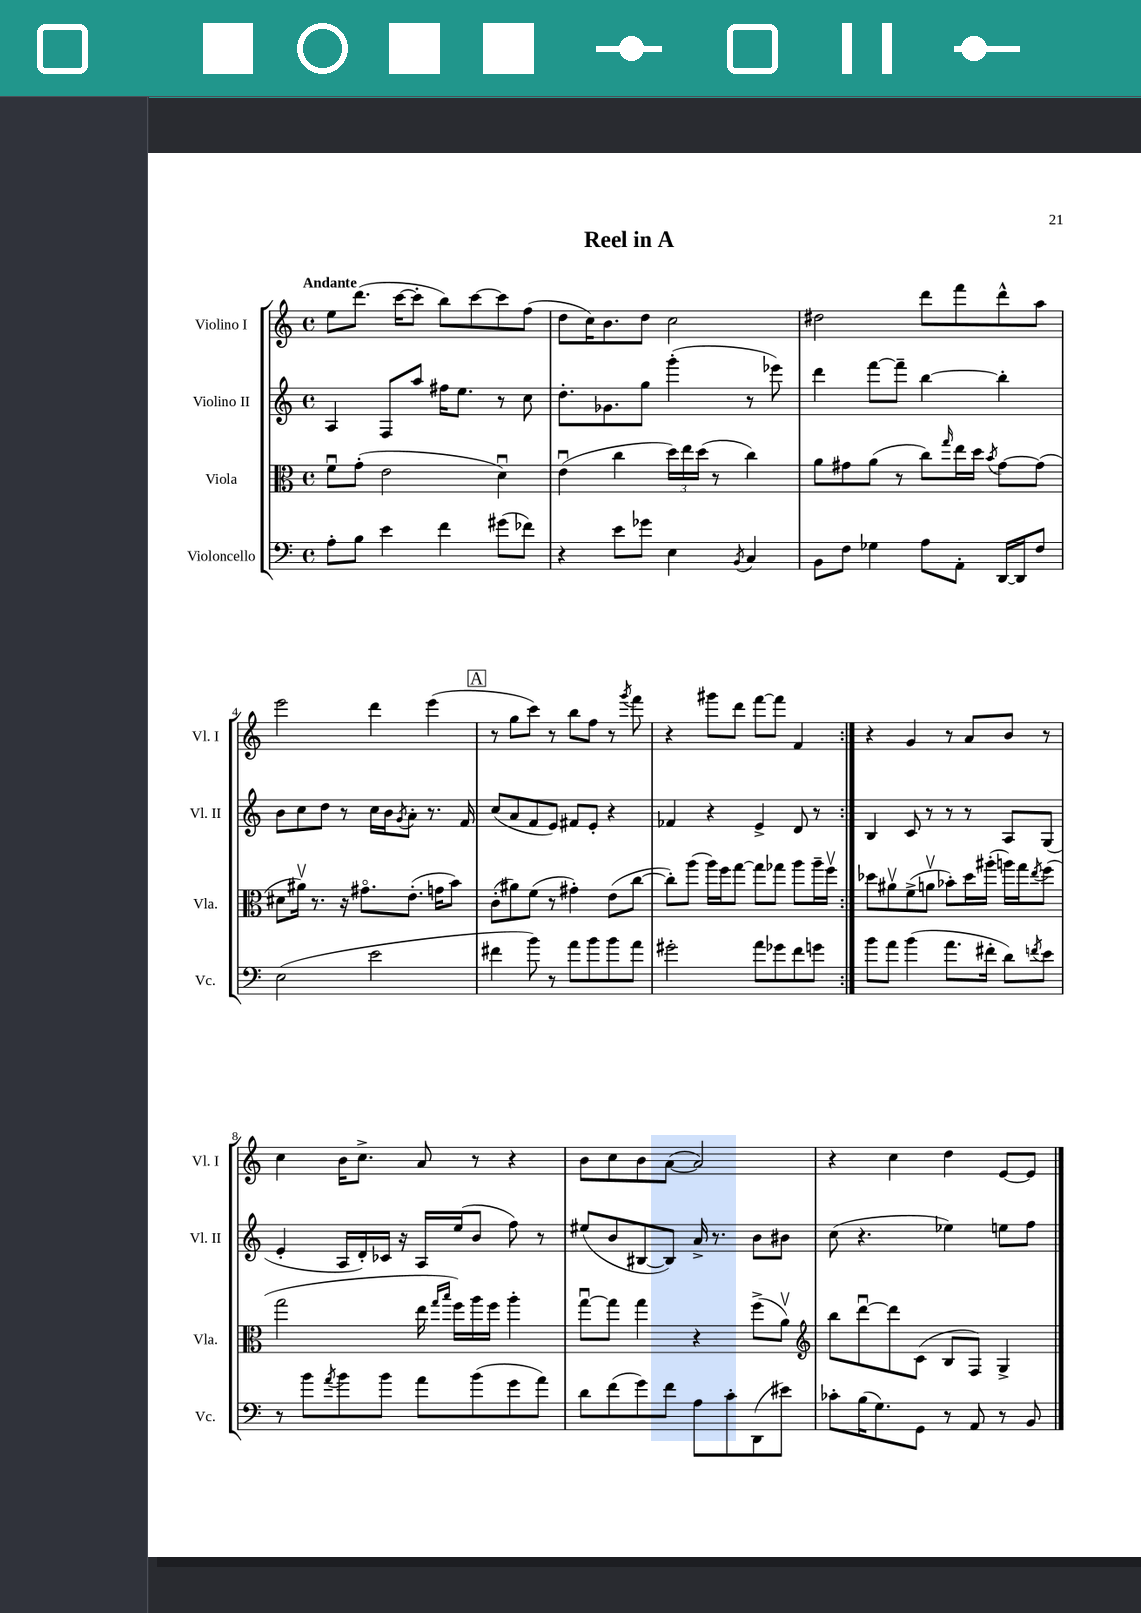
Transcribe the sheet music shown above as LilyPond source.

\header { title = "Reel in A" }
<<
\new StaffGroup <<
\new Staff = "s0" \with { instrumentName = "Violino I" shortInstrumentName = "Vl. I" } {
    \clef treble \key c \major \defaultTimeSignature \time 4/4 \tempo "Andante"
    \repeat volta 2 { e''8 d'''8.( c'''16~ c'''8-. b''8) c'''8~ c'''8 f''8( |
    d''8 c''16) b'8. d''8 c''2 |
    dis''2 d'''8 f'''8 d'''8-^ a''8 |
    e'''2 d'''4 e'''4( |
    \mark \markup { \box "A" } r8 g''8 c'''8) r8 b''8 f''8 r8 \acciaccatura { g'''8 } f'''8 |
    r4 gis'''8 d'''8 f'''8~ f'''8 f'4 | }
    r4 g'4 r8 a'8 b'8 r8 |
    c''4 b'16 c''8.-> a'8 r8 r4 |
    b'8 c''8 b'8 a'8~( a'2) |
    r4 c''4 d''4 e'8~ e'8 \bar "|." |
}
\new Staff = "s1" \with { instrumentName = "Violino II" shortInstrumentName = "Vl. II" } {
    \clef treble \key c \major \defaultTimeSignature \time 4/4
    \repeat volta 2 { a4 f8 a''8 fis''16 e''8. r8 c''8 |
    d''8.-. ges'8. g''8 g'''4-.( r8 ees'''8) |
    d'''4 f'''8~ f'''8-- b''4~ b''4-. |
    b'8 c''8 d''8 r8 c''16 b'16 \acciaccatura { g'8 } a'8-. r8. f'16 |
    \mark \markup { \box "A" } c''8( a'8 f'8 e'8) fis'8 e'8-. r4 |
    fes'4 r4 e'4-> d'8 r8 | }
    b4 c'8 r8 r8 r8 a8 g8( |
    e'4-. a16 d'16-.) ces'16 r16 a16 e''16( b'8 f''8) r8 |
    eis''8( b'8 bis8~ bis8) a'16-> r8. b'8 bis'8 |
    c''8( r4. ees''4) e''8 f''8 \bar "|." |
}
\new Staff = "s2" \with { instrumentName = "Viola" shortInstrumentName = "Vla." } {
    \clef alto \key c \major \defaultTimeSignature \time 4/4
    \repeat volta 2 { f'8\downbow g'8-.( e'2 d'4\downbow) |
    e'4\downbow( c''4 \tuplet 3/2 { d''16) e''16 d''16( } r8 c''4) |
    a'8 gis'8 a'8( r8 c''8) \grace { g''16 } e''16 d''16 \acciaccatura { b'8 } gis'8~ gis'8( |
    dis'8 ais'16\upbow) r8. r16 gis'8.\flageolet e'8.-.( g'16 b'8) |
    \mark \markup { \box "A" } c'8-.( ais'8) f'8( r8 gis'4-.) e'8( c''8~ |
    c''8-.) a''8( a''16) f''16 g''8~ g''8 ges''8 a''8 a''16-- f''16\upbow | }
    des''8 ais'8\upbow f'8->( a'8\upbow bes'8-.) des''16 ais''16-.( a''16) g''16 \acciaccatura { e''8 } f''8( |
    g''2 e''16 \grace { g''16 b''16 } f''16) a''16 f''16 a''4-. |
    g''8~\downbow g''8 g''4 r4 f''8->( a'8\upbow) |
    \clef treble b''8 d'''8~\downbow d'''8 c'8( b8 f8) g4-> \bar "|." |
}
\new Staff = "s3" \with { instrumentName = "Violoncello" shortInstrumentName = "Vc." } {
    \clef bass \key c \major \defaultTimeSignature \time 4/4
    \repeat volta 2 { a8-. b8 e'4 f'4 gis'8( fes'8) |
    r4 e'8 ges'8 e4 \acciaccatura { b,8 } c4 |
    b,8 f8 ges4 a8 a,8-. d,16~ d,16 f8 |
    e2( e'2 |
    \mark \markup { \box "A" } fis'4 b'8) r8 a'8 b'8 b'8 a'8 |
    gis'2-. a'8 ges'8 f'8 g'8 | }
    b'8 a'8 b'4( a'8. fis'16-. d'8) \acciaccatura { f'8 } e'8 |
    r8 b'8 \acciaccatura { a'8 } b'8 b'8 a'8 b'8( g'8 a'8) |
    d'8 f'8( g'8) f'8 a8 c'8-. d,8( eis'8) |
    ces'8-. b16( g8.) g,8 r8 a,8 r8 b,8 \bar "|." |
}
>>
>>
